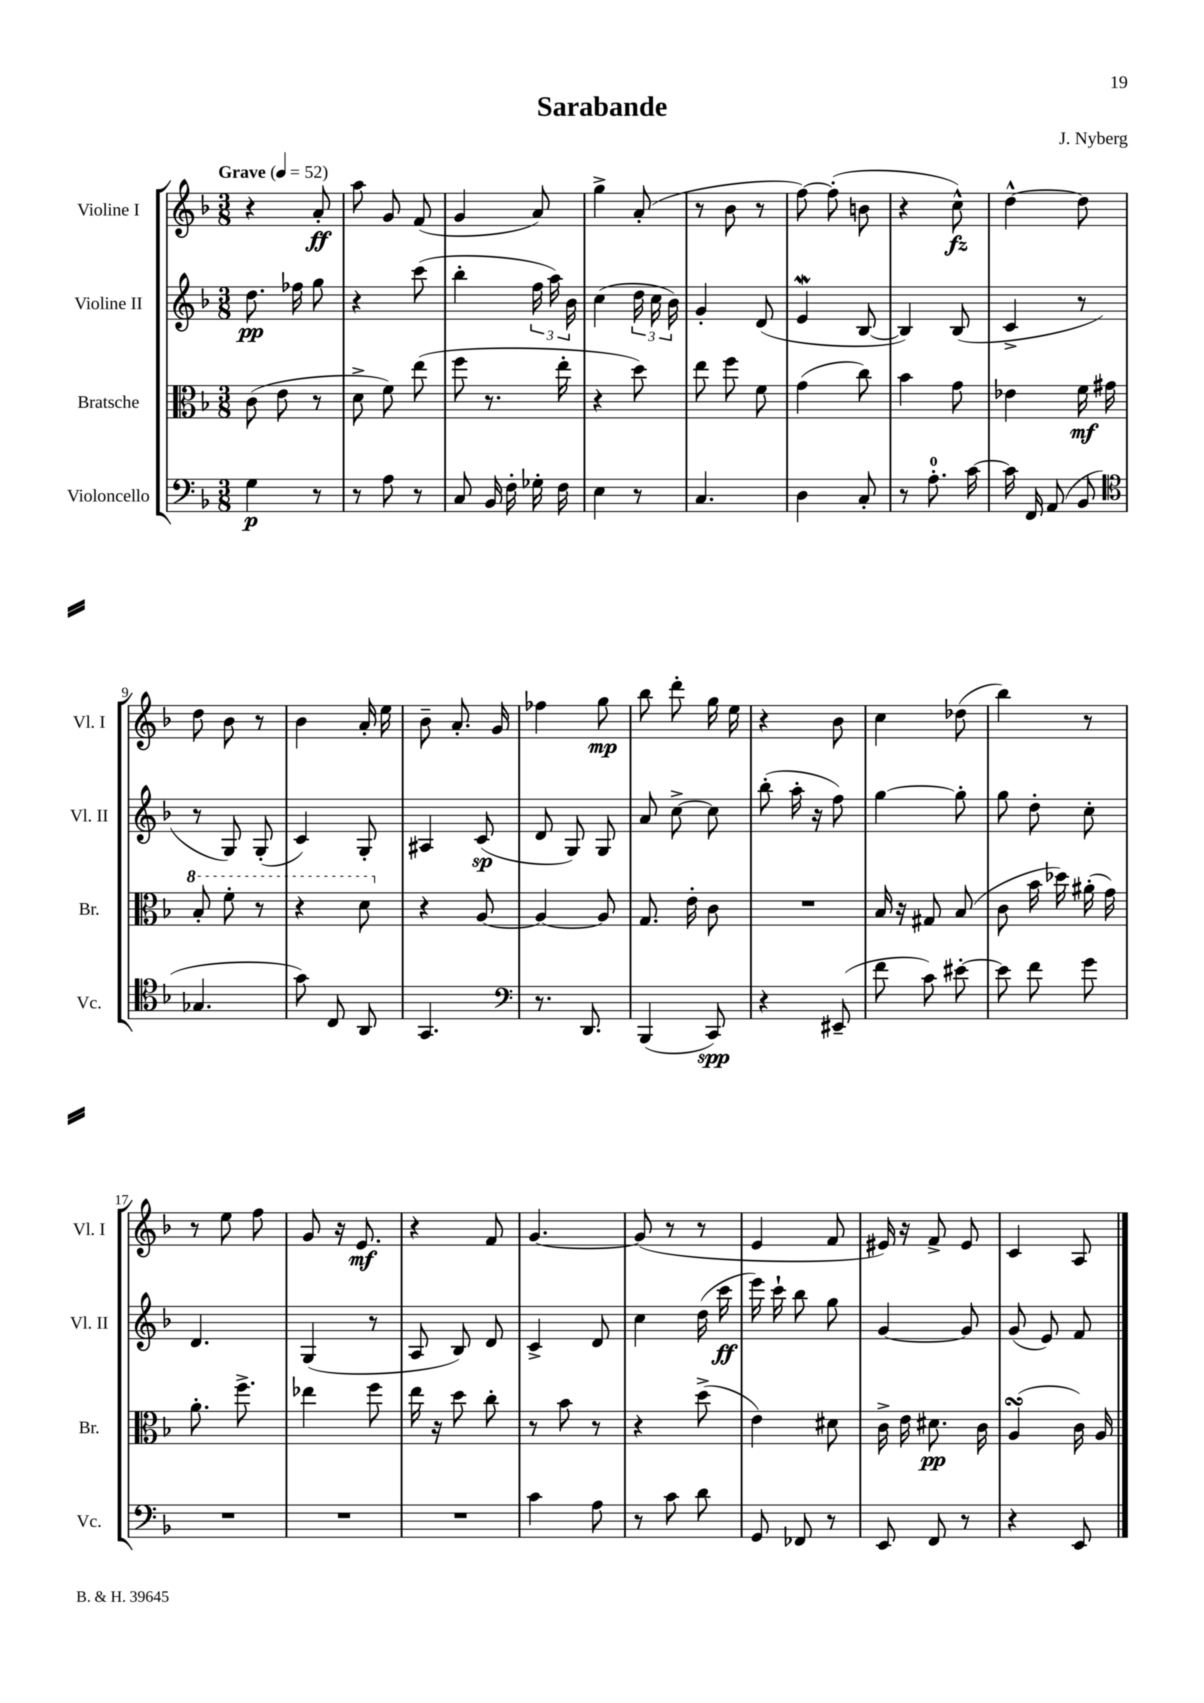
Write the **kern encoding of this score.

**kern	**kern	**kern	**kern
*staff4	*staff3	*staff2	*staff1
*clefF4	*clefC3	*clefG2	*clefG2
*k[b-]	*k[b-]	*k[b-]	*k[b-]
*M3/8	*M3/8	*M3/8	*M3/8
*MM52	*MM52	*MM52	*MM52
4G	(8c	8.dd	4r
.	8e	.	.
.	.	16ff-	.
8r	8r	8gg	8a'
=	=	=	=
8r	8d^	4r	8aa
8A	8f)	.	8g
8r	(8ee	(8ccc	(8f
=	=	=	=
8C	8ff	4bb-'	4g
16BB-	8.r	.	.
16F'	.	.	.
16G-'	.	24ff	8a)
.	.	24aa)	.
16F	16ee'	.	.
.	.	24b-	.
=	=	=	=
4E	4r	(4cc	4gg^
8r	8dd)	24dd	(8a'
.	.	24cc	.
.	.	24b-)	.
=	=	=	=
4.C	8ee	4g'	8r
.	8ff	.	8b-
.	8f	(8d	8r
=	=	=	=
4D	(4g	4e	[8ff)
.	.	.	(8ff']
8C'	8cc)	[8B-	8b
=	=	=	=
8r	4b-	4B-])	4r
8.A'	.	.	.
.	8g	(8B-	8cc^^)
[16c	.	.	.
=	=	=	=
16c]	4e-	4c^	[4dd^^
16FF	.	.	.
(8AA	.	.	.
8BB-	16f	8r	8dd]
.	16g#	.	.
=	=	=	=
*clefC4	*	*	*
4.G-	8b-'	8r	8dd
.	8ff'	8G)	8b-
.	8r	(8G'	8r
=	=	=	=
8g)	4r	4c)	4b-
8C	.	.	.
8AA	8dd	8G'	16a'
.	.	.	16ee
=	=	=	=
4.GG	4r	4A#	8b-~
.	.	.	8.a'
.	[8A	(8c	.
.	.	.	16g
=	=	=	=
*clefF4	*	*	*
8.r	4A_	8d	4ff-
.	.	8G)	.
8.DD	.	.	.
.	8A]	8G	8gg
=	=	=	=
(4BBB-	8.G	8a	8bb-
.	.	[8cc^	8ddd'
.	16e'	.	.
8CC)	8c	8cc]	16gg
.	.	.	16ee
=	=	=	=
4r	4.r	(8bb-'	4r
.	.	16aa'	.
.	.	16r	.
(8EE#~	.	8ff)	8b-
=	=	=	=
8f	16B-	[4gg	4cc
.	16r	.	.
8c)	8G#	.	.
[8e#'	(8B-	8gg']	(8dd-
=	=	=	=
8e#]	8c	8gg	4bb-)
8f	16b-	8dd'	.
.	16dd-)	.	.
8g	(16a#'	8cc'	8r
.	16g)	.	.
=	=	=	=
4.r	8.a'	4.d	8r
.	.	.	8ee
.	8.ff^	.	.
.	.	.	8ff
=	=	=	=
4.r	4ee-	(4G	8g
.	.	.	16r
.	.	.	8.e
.	8ff	8r	.
=	=	=	=
4.r	16ee	8A	4r
.	16r	.	.
.	8dd	8B-)	.
.	8cc'	8d	8f
=	=	=	=
4c	8r	4c^	[4.g
.	8b-	.	.
8A	8r	8d	.
=	=	=	=
8r	4r	4cc	(8g]
8c	.	.	8r
8d	(8dd^	(16dd	8r
.	.	16ccc	.
=	=	=	=
8GG	4e)	16eee)	4e
.	.	16ccc`	.
8FF-	.	8bb-	.
8r	8d#	8gg	8f
=	=	=	=
8EE	16c^	[4g	16e#)
.	16e	.	16r
8FF	8.d#	.	8f^
8r	.	8g]	8e#
.	16c	.	.
=	=	=	=
4r	(4A	(8g	4c
.	.	8e)	.
8EE	16c)	8f	8A
.	16A	.	.
==	==	==	==
*-	*-	*-	*-
